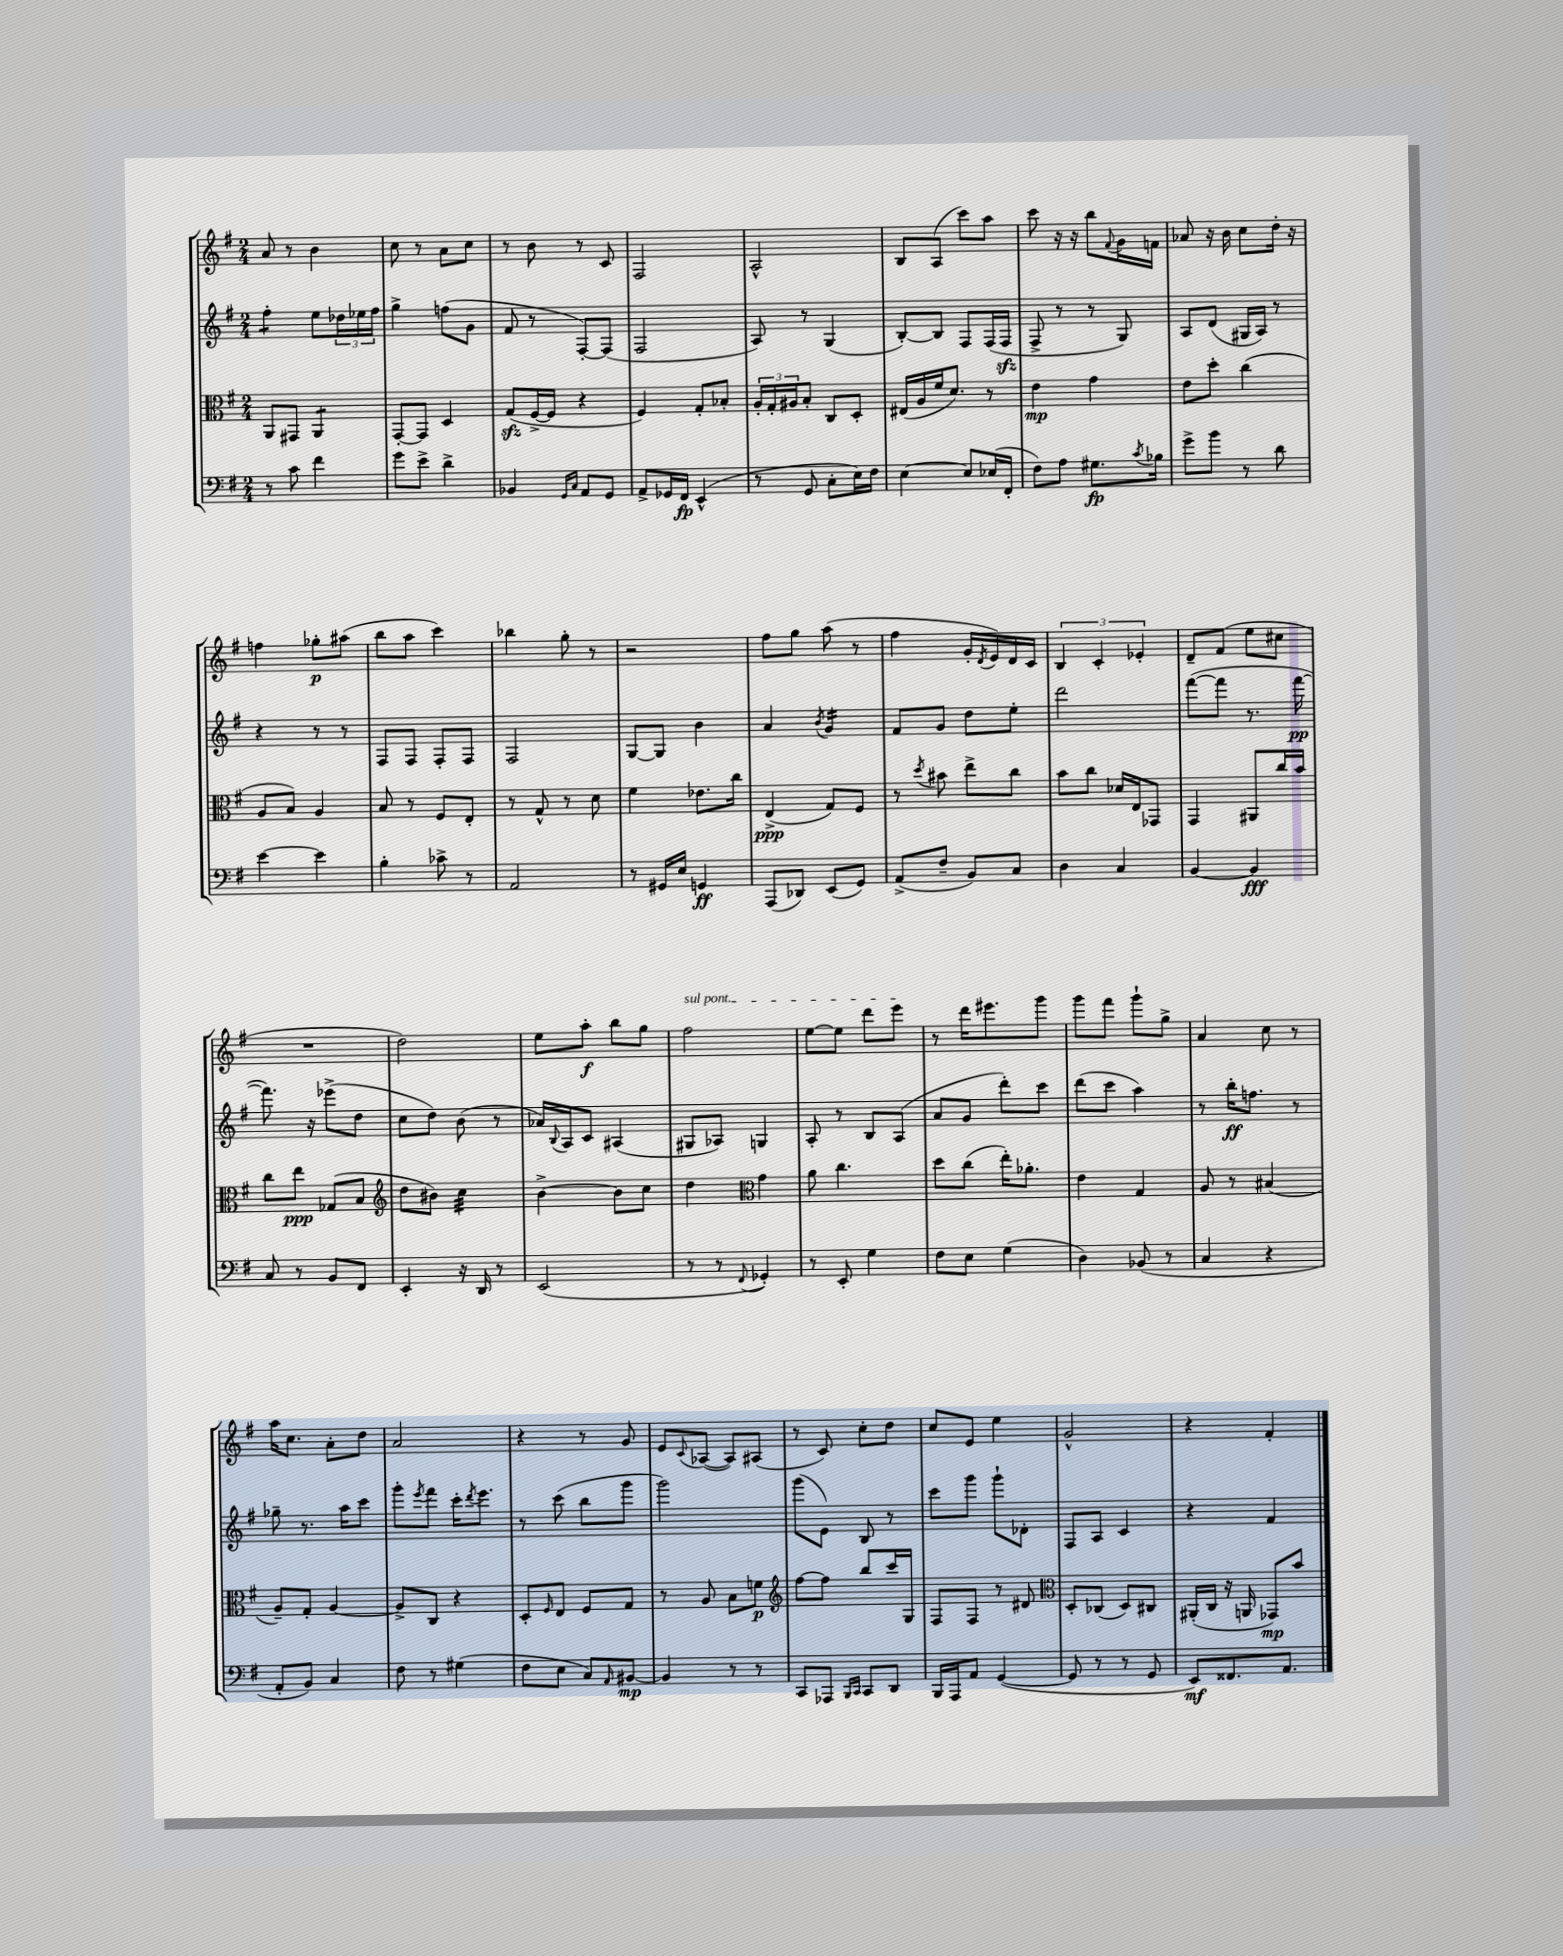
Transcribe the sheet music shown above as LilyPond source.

<<
\new StaffGroup <<
\new Staff = "s0" {
    \clef treble \key g \major \numericTimeSignature \time 2/4
    a'8 r8 b'4 |
    c''8 r8 a'8 c''8 |
    r8 b'8 r8 c'8 |
    fis2 |
    a2-^ |
    b8 a8( c'''8) a''8 |
    c'''8 r16 r16 b''8 \appoggiatura { fis'8 } g'16 f'16 |
    aes'8 r16 b'16 c''8 d''16-. r16 |
    f''4 ges''8-.\p ais''8( |
    b''8 a''8 c'''4) |
    bes''4 g''8-. r8 |
    r2 |
    fis''8 g''8 a''8( r8 |
    fis''4 g'16-. \acciaccatura { d'8 } e'16) d'16 c'16 |
    \tuplet 3/2 { b4 c'4-. ees'4-. } |
    d'8-- fis'8( e''8 cis''8 |
    R2 |
    d''2) |
    e''8 a''8-.\f b''8 g''8 |
    \once \override TextSpanner.bound-details.left.text = \markup { \italic "sul pont." } fis''2\startTextSpan |
    e''8~ e''8 d'''8 e'''8\stopTextSpan |
    r8 d'''16 eis'''8. g'''8 |
    g'''8 fis'''8 g'''8-! g''8-> |
    a'4 c''8 r8 |
    a''16 c''8. a'8-. d''8 |
    a'2 |
    r4 r8 g'8 |
    e'8 \appoggiatura { c'8 } aes8~( aes8) ais8( |
    r8 c'8) c''8-. d''8 |
    c''8 e'8 e''4 |
    g'2-^ |
    r4 fis'4-. \bar "|." |
}
\new Staff = "s1" {
    \clef treble \key g \major \numericTimeSignature \time 2/4
    fis''4:8-. e''8 \tuplet 3/2 { des''16 ees''16 fis''16 } |
    g''4-> f''8( g'8 |
    fis'8 r8 fis8~-.) fis8( |
    fis2 |
    a8) r8 g4( |
    b8~-.) b8 fis8 fis16( fis16\sfz |
    fis8-> r8 r8 g8) |
    a8 d'8( gis16 a16) r8 |
    r4 r8 r8 |
    fis8 fis8 fis8-. fis8 |
    fis2 |
    g8~ g8 b'4 |
    a'4 \acciaccatura { b'8 } g'4:16 |
    fis'8 g'8 d''8 e''8-. |
    d'''2 |
    fis'''8~( fis'''8 r8. fis'''16~\pp |
    fis'''8.) r16 ees'''8->( d''8 |
    c''8 d''8) b'8( r8 |
    aes'16) \appoggiatura { b8 } a16 c'8 ais4( |
    gis8 aes8) g4 |
    a8-. r8 b8 a8( |
    a'8 g'8 d'''8-.) c'''8 |
    d'''8( c'''8 a''4) |
    r8 b''16-.\ff f''8. r8 |
    ges''8-- r8. a''16 c'''8 |
    g'''8-. \acciaccatura { e'''8 } fis'''8 c'''16-. \acciaccatura { d'''8 } e'''8. |
    r8 c'''8( b''8 g'''8 |
    g'''2) |
    g'''8( e'8) b8 r8 |
    c'''8 g'''8 g'''8-! des'8-. |
    fis8 a8 c'4 |
    r4 fis'4 \bar "|." |
}
\new Staff = "s2" {
    \clef alto \key g \major \numericTimeSignature \time 2/4
    a,8 gis,8 a,4:8 |
    g,8~-. g,8 d4 |
    g8\sfz( fis16~-> fis16 r4 |
    fis4) g8-. bes8-. |
    \tuplet 3/2 { a16-. g16-. ais16 } b8-. c8 d8-. |
    eis16( a16 fis'16 d'8.) r8 |
    e'4\mp g'4 |
    e'8 d''8-. c''4( |
    a8 b8) a4 |
    b8 r8 fis8 e8-. |
    r8 g8-^ r8 d'8 |
    fis'4 ees'8. c''16 |
    e4->\ppp( g8) fis8 |
    r8 \acciaccatura { d''8 } bis'8 e''8-> c''8 |
    b'8 c''8 des'16 e16 ges,8 |
    g,4 ais,8 c''16 b'16 |
    c''8 e''8\ppp ges8( b8 |
    \clef treble d''8 bis'8) c''4:32 |
    b'4~-> b'8 c''8 |
    d''4 \clef alto g'4 |
    a'8 c''4. |
    d''8 c''8( e''16-.) aes'8.-. |
    e'4 g4 |
    a8 r8 bis4( |
    a8--) g8-. a4~ |
    a8-> c8 r4 |
    d8-. \grace { fis16 } e8 fis8 g8 |
    r8 a8 b8 f'8\p |
    \clef treble fis''8~ fis''8 b''8 c'''16 g16 |
    fis8 fis8 r8 dis'8 |
    \clef alto d8-. ces8( d8) cis8 |
    ais,16-.( c16 r16 a,16 ges,8\mp) b'8 \bar "|." |
}
\new Staff = "s3" {
    \clef bass \key g \major \numericTimeSignature \time 2/4
    r8 c'8 fis'4 |
    g'8 e'8-> d'4-> |
    bes,4 \grace { g,16 c16 } a,8 g,8 |
    a,8-> ges,16 fis,16\fp e,4-^( |
    r8 g,8 c8-. e16) fis16 |
    e4~ e8 ees16( fis,16-. |
    fis8) a8 gis8.\fp \acciaccatura { c'8 } bes16 |
    g'8-> b'8 r8 d'8 |
    e'4~ e'4 |
    b4-. ces'8-> r8 |
    a,2 |
    r8 gis,16 e16 g,4\ff |
    a,,8( des,8) e,8( g,8) |
    a,8->( fis8-- b,8) c8 |
    d4 c4 |
    b,4~ b,4\fff |
    c8 r8 b,8 fis,8 |
    e,4-. r16 d,16 r8 |
    e,2( |
    r8 r8 \appoggiatura { fis,8 } ges,4-.) |
    r8 e,8-. g4 |
    fis8 e8 g4( |
    d4) bes,8( r8 |
    c4 r4 |
    a,8-. b,8) c4 |
    fis8 r8 gis4( |
    fis8 e8 c8) \grace { a,16 } bis,8~\mp |
    bis,4 r8 r8 |
    c,8 aes,,8 \grace { b,,16 c,16 } c,8 d,8 |
    b,,16 a,,16 a,8 g,4~( |
    g,8 r8 r8 g,8 |
    e,8\mf) fisis,8. a,8. \bar "|." |
}
>>
>>
\layout { \context { \Score \remove "Bar_number_engraver" } }
